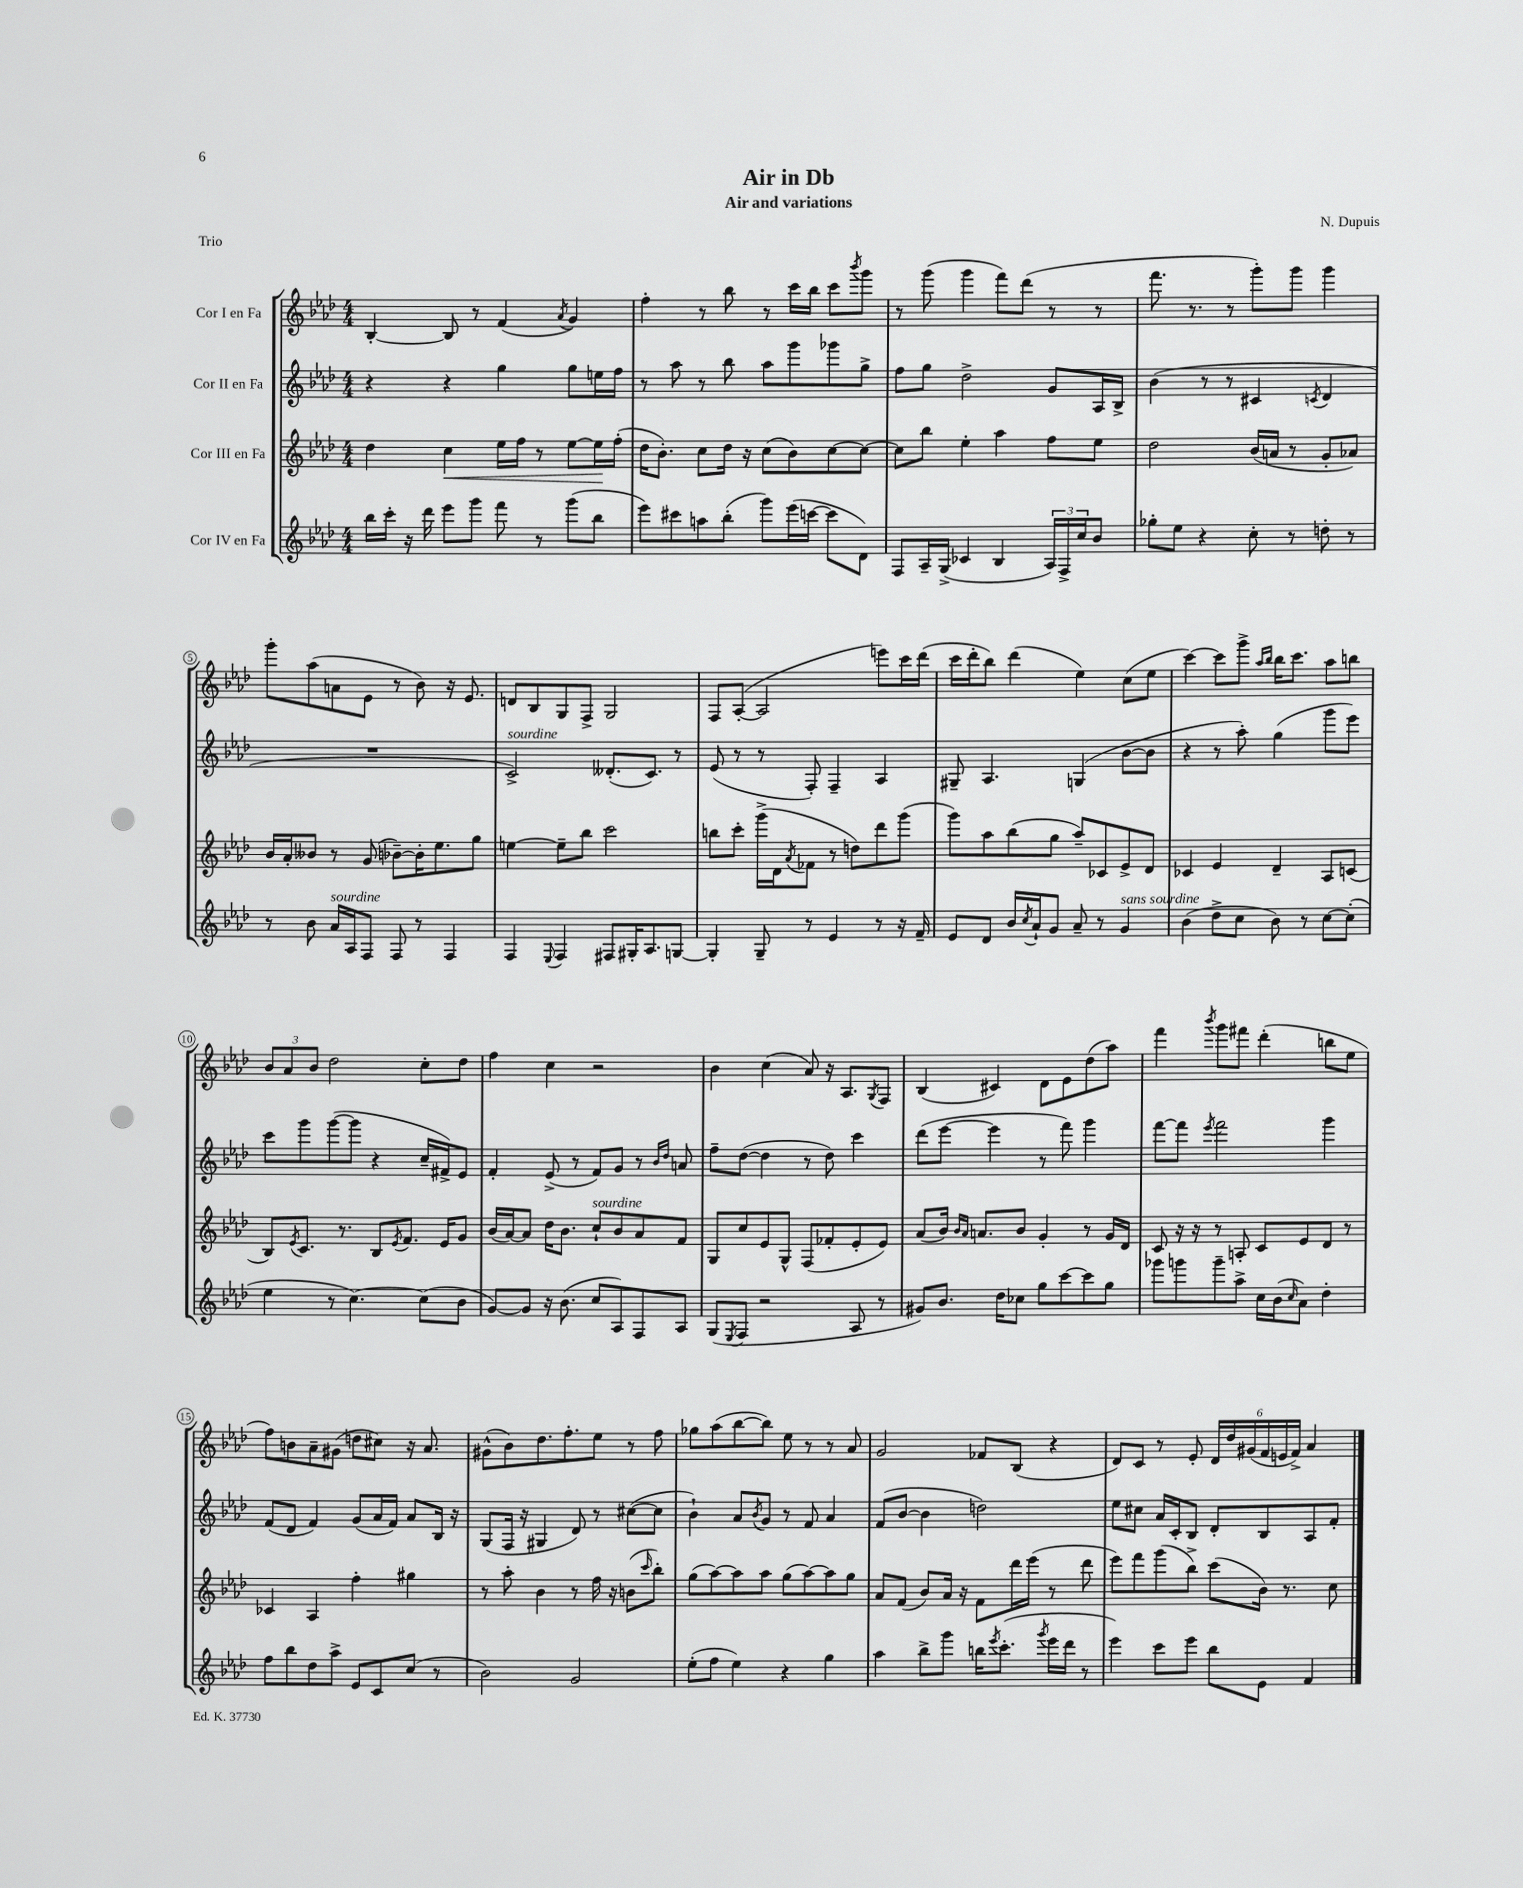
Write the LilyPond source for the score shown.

\header { title = "Air in Db" composer = "N. Dupuis" subtitle = "Air and variations" piece = "Trio" }
<<
\new StaffGroup <<
\new Staff = "s0" \with { instrumentName = "Cor I en Fa" } {
    \clef treble \key aes \major \numericTimeSignature \time 4/4
    bes4~-. bes8 r8 f'4( \acciaccatura { aes'8 } g'4) |
    f''4-. r8 bes''8 r8 c'''16 bes''16 c'''8 \acciaccatura { bes'''8 } g'''8 |
    r8 g'''8( g'''4 f'''8) des'''8( r8 r8 |
    f'''8. r8. r8 g'''8-.) g'''8 g'''4 |
    g'''8-. aes''8( a'8 ees'8 r8 bes'8) r16 ees'8. |
    d'8 bes8 g8 f8-> g2 |
    f8 aes8~-.( aes2 e'''8) c'''16 des'''16( |
    c'''16 des'''16-. bes''8) des'''4( ees''4) c''8( ees''8 |
    c'''4~) c'''8 g'''8-> \grace { aes''16 bes''16 } bes''16 c'''8. aes''8 b''8 |
    \tuplet 3/2 { bes'8 aes'8 bes'8 } des''2 c''8-. des''8 |
    f''4 c''4 r2 |
    bes'4 c''4( aes'8) r16 aes8. \acciaccatura { g8 } f8 |
    bes4( cis'4) des'8 ees'8 des''8( aes''8) |
    f'''4 \acciaccatura { bes'''8 } g'''8 fis'''8 des'''4-.( b''8 ees''8 |
    f''8) b'8 aes'8-- gis'8( d''8 cis''8) r16 aes'8. |
    gis'8-^( bes'8) des''8. f''8.-. ees''8 r8 f''8 |
    ges''8 aes''8( bes''8~ bes''8) ees''8 r8 r8 aes'8 |
    g'2 fes'8 bes8( r4 |
    des'8) c'8 r8 ees'8-. \tuplet 6/4 { des'16 des''16 gis'16( f'16 e'16 f'16->) } aes'4 \bar "|." |
}
\new Staff = "s1" \with { instrumentName = "Cor II en Fa" } {
    \clef treble \key aes \major \numericTimeSignature \time 4/4
    r4 r4 g''4 g''8 e''16 f''16 |
    r8 aes''8 r8 bes''8 aes''8 g'''8 ges'''8 g''8-> |
    f''8 g''8 des''2-> g'8 aes16 bes16-> |
    bes'4( r8 r8 cis'4 \acciaccatura { c'8 } des'4 |
    R1 |
    c'2->^\markup { \italic "sourdine" }) deses'8.-.( c'8.) r8 |
    ees'8( r8 r8 f8-.) f4-- aes4 |
    gis8-- aes4. g4( bes'8~ bes'8 |
    r4 r8 aes''8-.) g''4( g'''8 ees'''8) |
    c'''8 g'''8 g'''8~( g'''8 r4 c''16-- fis'16->) ees'8 |
    f'4-. ees'8->( r8 f'8) g'8 r8 \grace { bes'16 des''16 } a'8 |
    f''8-- des''8~( des''4 r8 des''8) c'''4 |
    des'''8( ees'''8~ ees'''4 r8 f'''8) g'''4 |
    f'''8~ f'''8 \acciaccatura { ees'''8 } f'''2 g'''4 |
    f'8( des'8 f'4) g'8( aes'16 f'16) aes'8 bes16 r16 |
    g8( f16 r16 gis4 des'8) r8 cis''8~( cis''8 |
    bes'4-!) aes'8 \acciaccatura { bes'8 } g'8 r8 f'8 aes'4 |
    f'8( bes'8~ bes'4 d''2) |
    ees''8 cis''8 aes'16 c'16-. bes8 des'8-. bes8 aes8 f'8-. \bar "|." |
}
\new Staff = "s2" \with { instrumentName = "Cor III en Fa" } {
    \clef treble \key aes \major \numericTimeSignature \time 4/4
    des''4 c''4\< ees''16 f''16 r8 ees''8~ ees''16\! f''16-.( |
    des''16 bes'8.-.) c''8 des''16 r16 c''8( bes'8) c''8~ c''8~ |
    c''8 bes''8 ees''4-. aes''4 f''8 ees''8 |
    des''2 bes'16( a'16 r8 g'8-. aes'8) |
    bes'16 aes'16-. beses'8 r8 g'8( bes'8~--) bes'16-. ees''8. g''8 |
    e''4~ e''8-- bes''8 c'''2 |
    b''8 c'''8-. g'''16->( des'16 \acciaccatura { aes'8 } fes'8 r8 d''8) des'''8 g'''8( |
    g'''8) aes''8 bes''8( g''8 aes''8--) ces'8 ees'8-> des'8 |
    ces'4 ees'4 des'4-- aes8 c'8( |
    bes8) \acciaccatura { ees'8 } c'8. r8. bes8 \acciaccatura { ees'8 } f'8. ees'16 g'8 |
    bes'16( aes'16~) aes'8 des''16 bes'8. c''8-!^\markup { \italic "sourdine" } bes'8 aes'8 f'8 |
    g8 c''8 ees'8 g8-^ f8( fes'8-. ees'8-. ees'8) |
    aes'8( bes'16) \grace { bes'16 aes'16 } a'8. bes'8 g'4-. r8 g'16 des'16 |
    c'8 r16 r16 r8 a8-. c'8 ees'8 des'8 r8 |
    ces'4 aes4 f''4-. gis''4 |
    r8 aes''8-. bes'4 r8 f''16 r16 b'8( \grace { c'''16 } bes''8-.) |
    g''8( aes''8~) aes''8 aes''8 g''8( aes''8~) aes''8 g''8 |
    aes'8 f'8( bes'8) aes'16 r16 f'8 des'''16 ees'''16( r8 des'''8 |
    ees'''8) f'''8 g'''8( bes''8->) c'''8( bes'16) r8. c''8 \bar "|." |
}
\new Staff = "s3" \with { instrumentName = "Cor IV en Fa" } {
    \clef treble \key aes \major \numericTimeSignature \time 4/4
    bes''16 c'''16-. r16 des'''16 ees'''8 g'''8 f'''8 r8 g'''8( bes''8 |
    ees'''8) cis'''8 a''8 bes''8-.( g'''8) ees'''16( c'''16~ c'''8 des'8) |
    f8 aes16-- g16->( ces'4 bes4 \tuplet 3/2 { aes16) f16-> c''16 } bes'8 |
    ges''8-. ees''8 r4 c''8-. r8 d''8-. r8 |
    r8 bes'8 aes'16^\markup { \italic "sourdine" } aes16 f8 f8 r8 f4 |
    f4 \appoggiatura { ees8 } f4 fis8 gis16-. aes8. g8~ |
    g4-. g8-- r8 ees'4 r8 r16 f'16-- |
    ees'8 des'8 bes'16 \acciaccatura { c''8 } aes'16-! g'8 aes'8-- r8 g'4^\markup { \italic "sans sourdine" } |
    bes'4( des''8-> c''8 bes'8) r8 c''8~ c''8-.( |
    ees''4 r8 c''4.~) c''8( bes'8 |
    g'8~) g'8 r16 bes'8.( c''8 aes8) f8 aes8 |
    g8( \acciaccatura { ees8 } f8 r2 aes8 r8 |
    gis'8) bes'8. des''16 ces''8 g''8 c'''8~ c'''8 g''8 |
    ges'''8 g'''8 g'''8-- aes''8-> c''16 bes'16( \grace { c''16 } aes'8) des''4-. |
    f''8 bes''8 des''8 aes''8-> ees'8 c'8 c''8( r8 |
    bes'2) g'2 |
    ees''8-.( f''8 ees''4) r4 g''4 |
    aes''4 bes''8-> g'''8 b''16 \acciaccatura { ees'''8 } c'''8.-.( \acciaccatura { g'''8 } ees'''16 des'''16 r8 |
    ees'''4) c'''8 ees'''8 bes''8 ees'8 f'4 \bar "|." |
}
>>
>>
\layout { \context { \Score \override BarNumber.stencil = #(make-stencil-circler 0.1 0.3 ly:text-interface::print) } }
